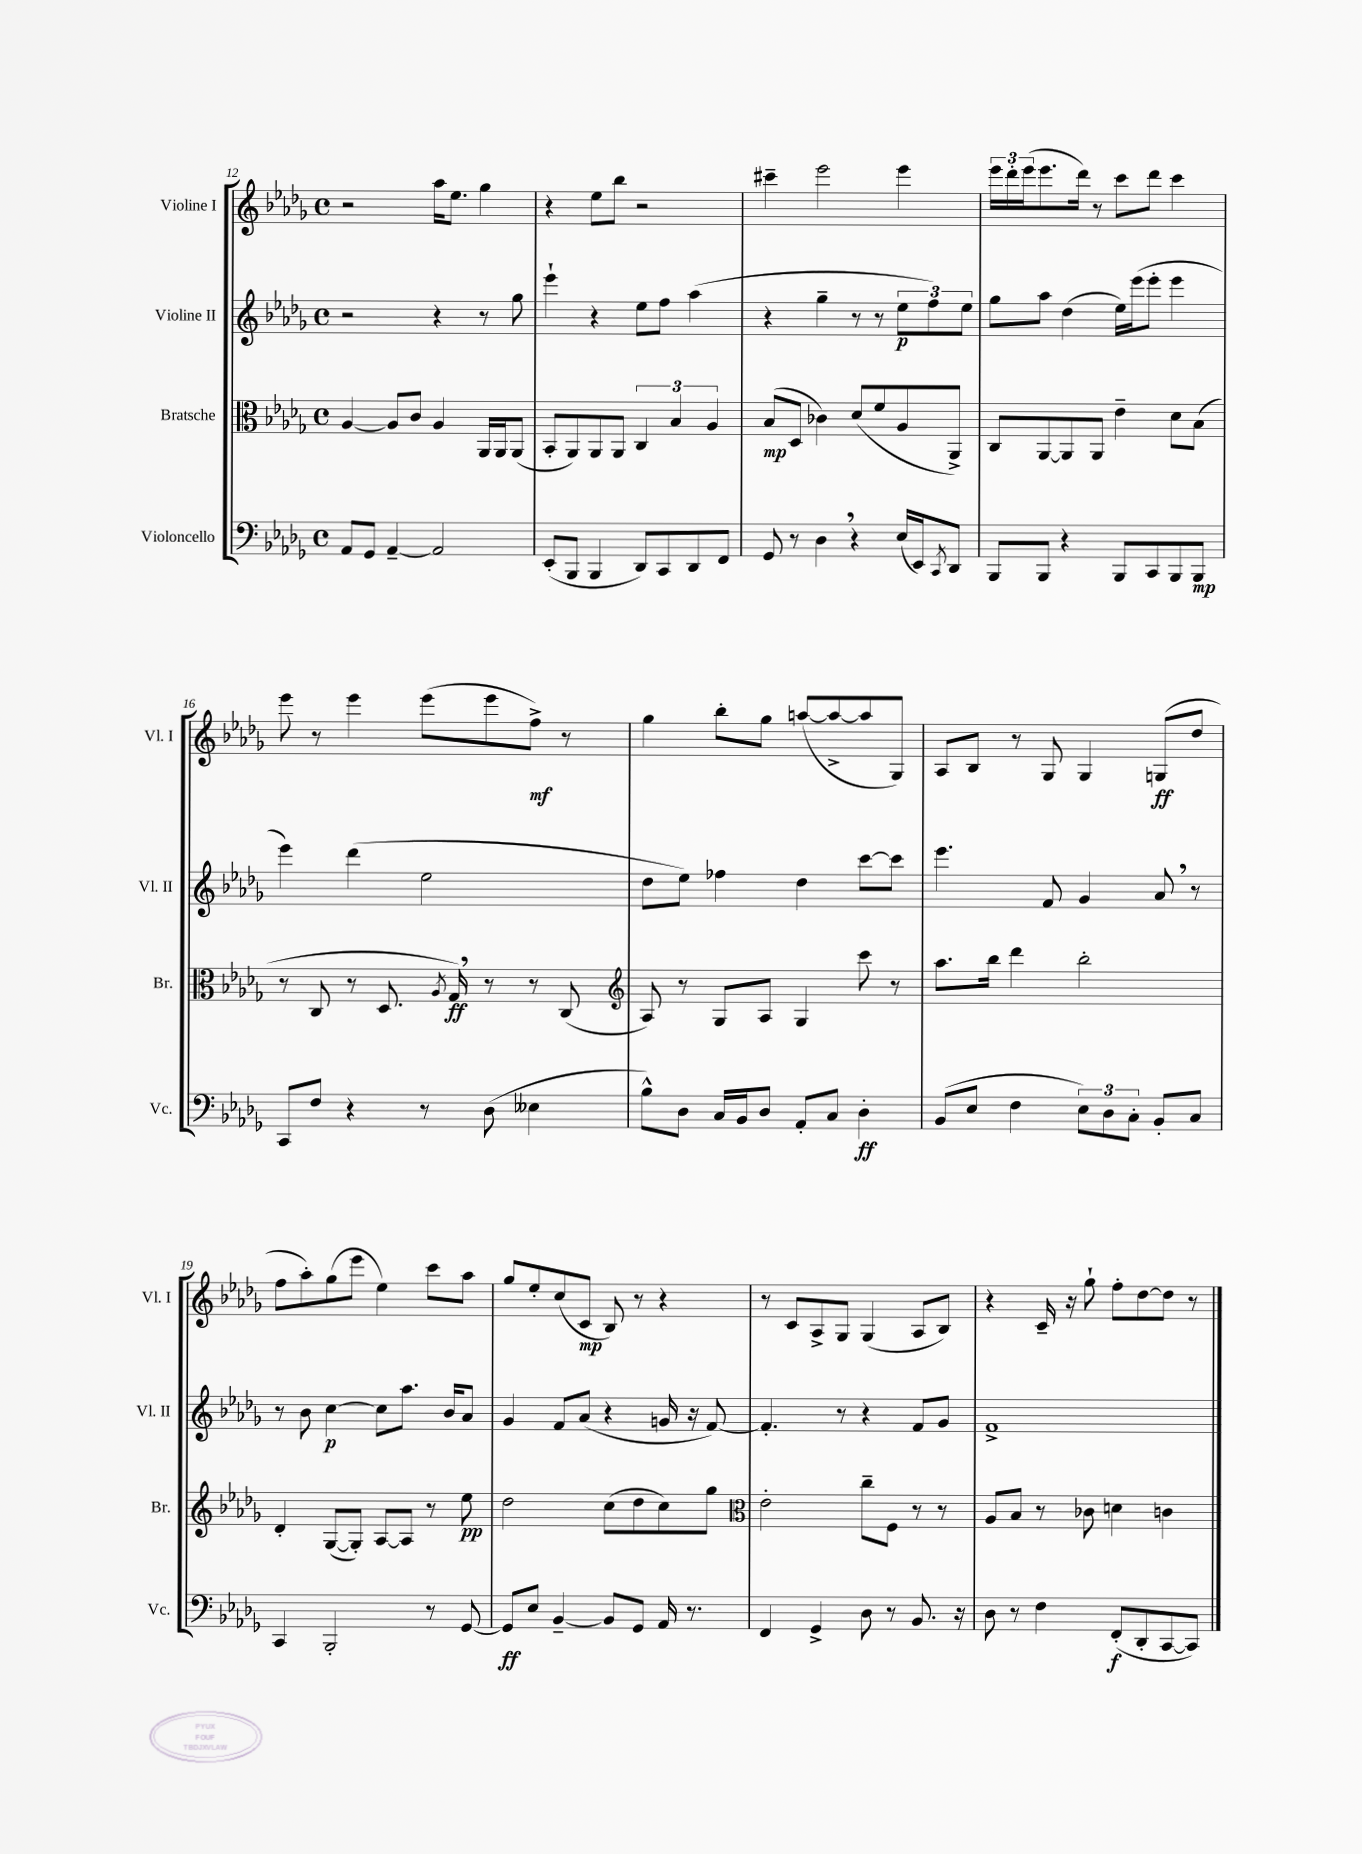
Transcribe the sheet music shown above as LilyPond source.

<<
\new StaffGroup <<
\new Staff = "s0" \with { instrumentName = "Violine I" shortInstrumentName = "Vl. I" } {
    \clef treble \key des \major \defaultTimeSignature \time 4/4
    r2 aes''16 ees''8. ges''4 |
    r4 ees''8 bes''8 r2 |
    cis'''4-- ees'''2 ees'''4 |
    \tuplet 3/2 { ees'''16 des'''16-. ees'''16( } ees'''8. des'''16) r8 c'''8 des'''8 c'''4 |
    ees'''8 r8 ees'''4 ees'''8( ees'''8 f''8->\mf) r8 |
    ges''4 bes''8-. ges''8 a''8~( a''8~-> a''8 ges8) |
    aes8 bes8 r8 ges8 ges4 g8\ff( des''8 |
    f''8 aes''8-.) ges''8( ees'''8 ees''4) c'''8 aes''8 |
    ges''8 ees''8-. c''8( c'8\mp bes8) r8 r4 |
    r8 c'8 aes8-> ges8 ges4( aes8 bes8) |
    r4 c'16-- r16 ges''8-! f''8-. des''8~ des''8 r8 \bar "|." |
}
\new Staff = "s1" \with { instrumentName = "Violine II" shortInstrumentName = "Vl. II" } {
    \clef treble \key des \major \defaultTimeSignature \time 4/4
    r2 r4 r8 ges''8 |
    ees'''4-! r4 ees''8 f''8 aes''4( |
    r4 ges''4-- r8 r8 \tuplet 3/2 { ees''8\p f''8) ees''8 } |
    ges''8 aes''8 des''4( ees''16) ees'''16( ees'''8-. ees'''4 |
    ees'''4) des'''4( ees''2 |
    des''8 ees''8) fes''4 des''4 c'''8~ c'''8 |
    ees'''4. f'8 ges'4 aes'8 \breathe r8 |
    r8 bes'8 c''4~\p c''8 aes''8. bes'16 aes'8 |
    ges'4 f'8 aes'8( r4 g'16 r16 f'8~) |
    f'4.-. r8 r4 f'8 ges'8 |
    f'1-> \bar "|." |
}
\new Staff = "s2" \with { instrumentName = "Bratsche" shortInstrumentName = "Br." } {
    \clef alto \key des \major \defaultTimeSignature \time 4/4
    aes4~ aes8 c'8 aes4 aes,16 aes,16 aes,8( |
    bes,8-. aes,8) aes,8 aes,8 \tuplet 3/2 { c4 bes4 aes4 } |
    bes8\mp( des8 ces'4) des'8( f'8 aes8 aes,8->) |
    c8 aes,8~ aes,8 aes,8 ees'4-- des'8 bes8( |
    r8 c8 r8 des8. \acciaccatura { aes8 } ges16\ff) \breathe r8 r8 c8( |
    \clef treble aes8) r8 ges8 aes8 ges4 c'''8 r8 |
    aes''8. bes''16 des'''4 bes''2-. |
    des'4-. ges8~( ges8-.) aes8~ aes8 r8 ees''8\pp |
    des''2 c''8( des''8 c''8) ges''8 |
    \clef alto ees'2-. c''8-- f8 r8 r8 |
    aes8 bes8 r8 ces'8 d'4 c'4 \bar "|." |
}
\new Staff = "s3" \with { instrumentName = "Violoncello" shortInstrumentName = "Vc." } {
    \clef bass \key des \major \defaultTimeSignature \time 4/4
    aes,8 ges,8 aes,4~-- aes,2 |
    ees,8-.( bes,,8 bes,,4 des,8) c,8 des,8 f,8 |
    ges,8 r8 des4 \breathe r4 ees16( ees,16) \acciaccatura { c,8 } des,8 |
    bes,,8 bes,,8 r4 bes,,8 c,8 bes,,8 bes,,8\mp |
    c,8 f8 r4 r8 des8( eeses4 |
    bes8-^) des8 c16 bes,16 des8 aes,8-. c8 des4-.\ff |
    bes,8( ees8 f4 \tuplet 3/2 { ees8) des8 c8-. } bes,8-. c8 |
    c,4 bes,,2-. r8 ges,8~ |
    ges,8\ff ees8 bes,4~-- bes,8 ges,8 aes,16 r8. |
    f,4 ges,4-> des8 r8 bes,8. r16 |
    des8 r8 f4 f,8-.\f( des,8-. c,8~ c,8) \bar "|." |
}
>>
>>
\layout { \context { \Score currentBarNumber = #12 } }
